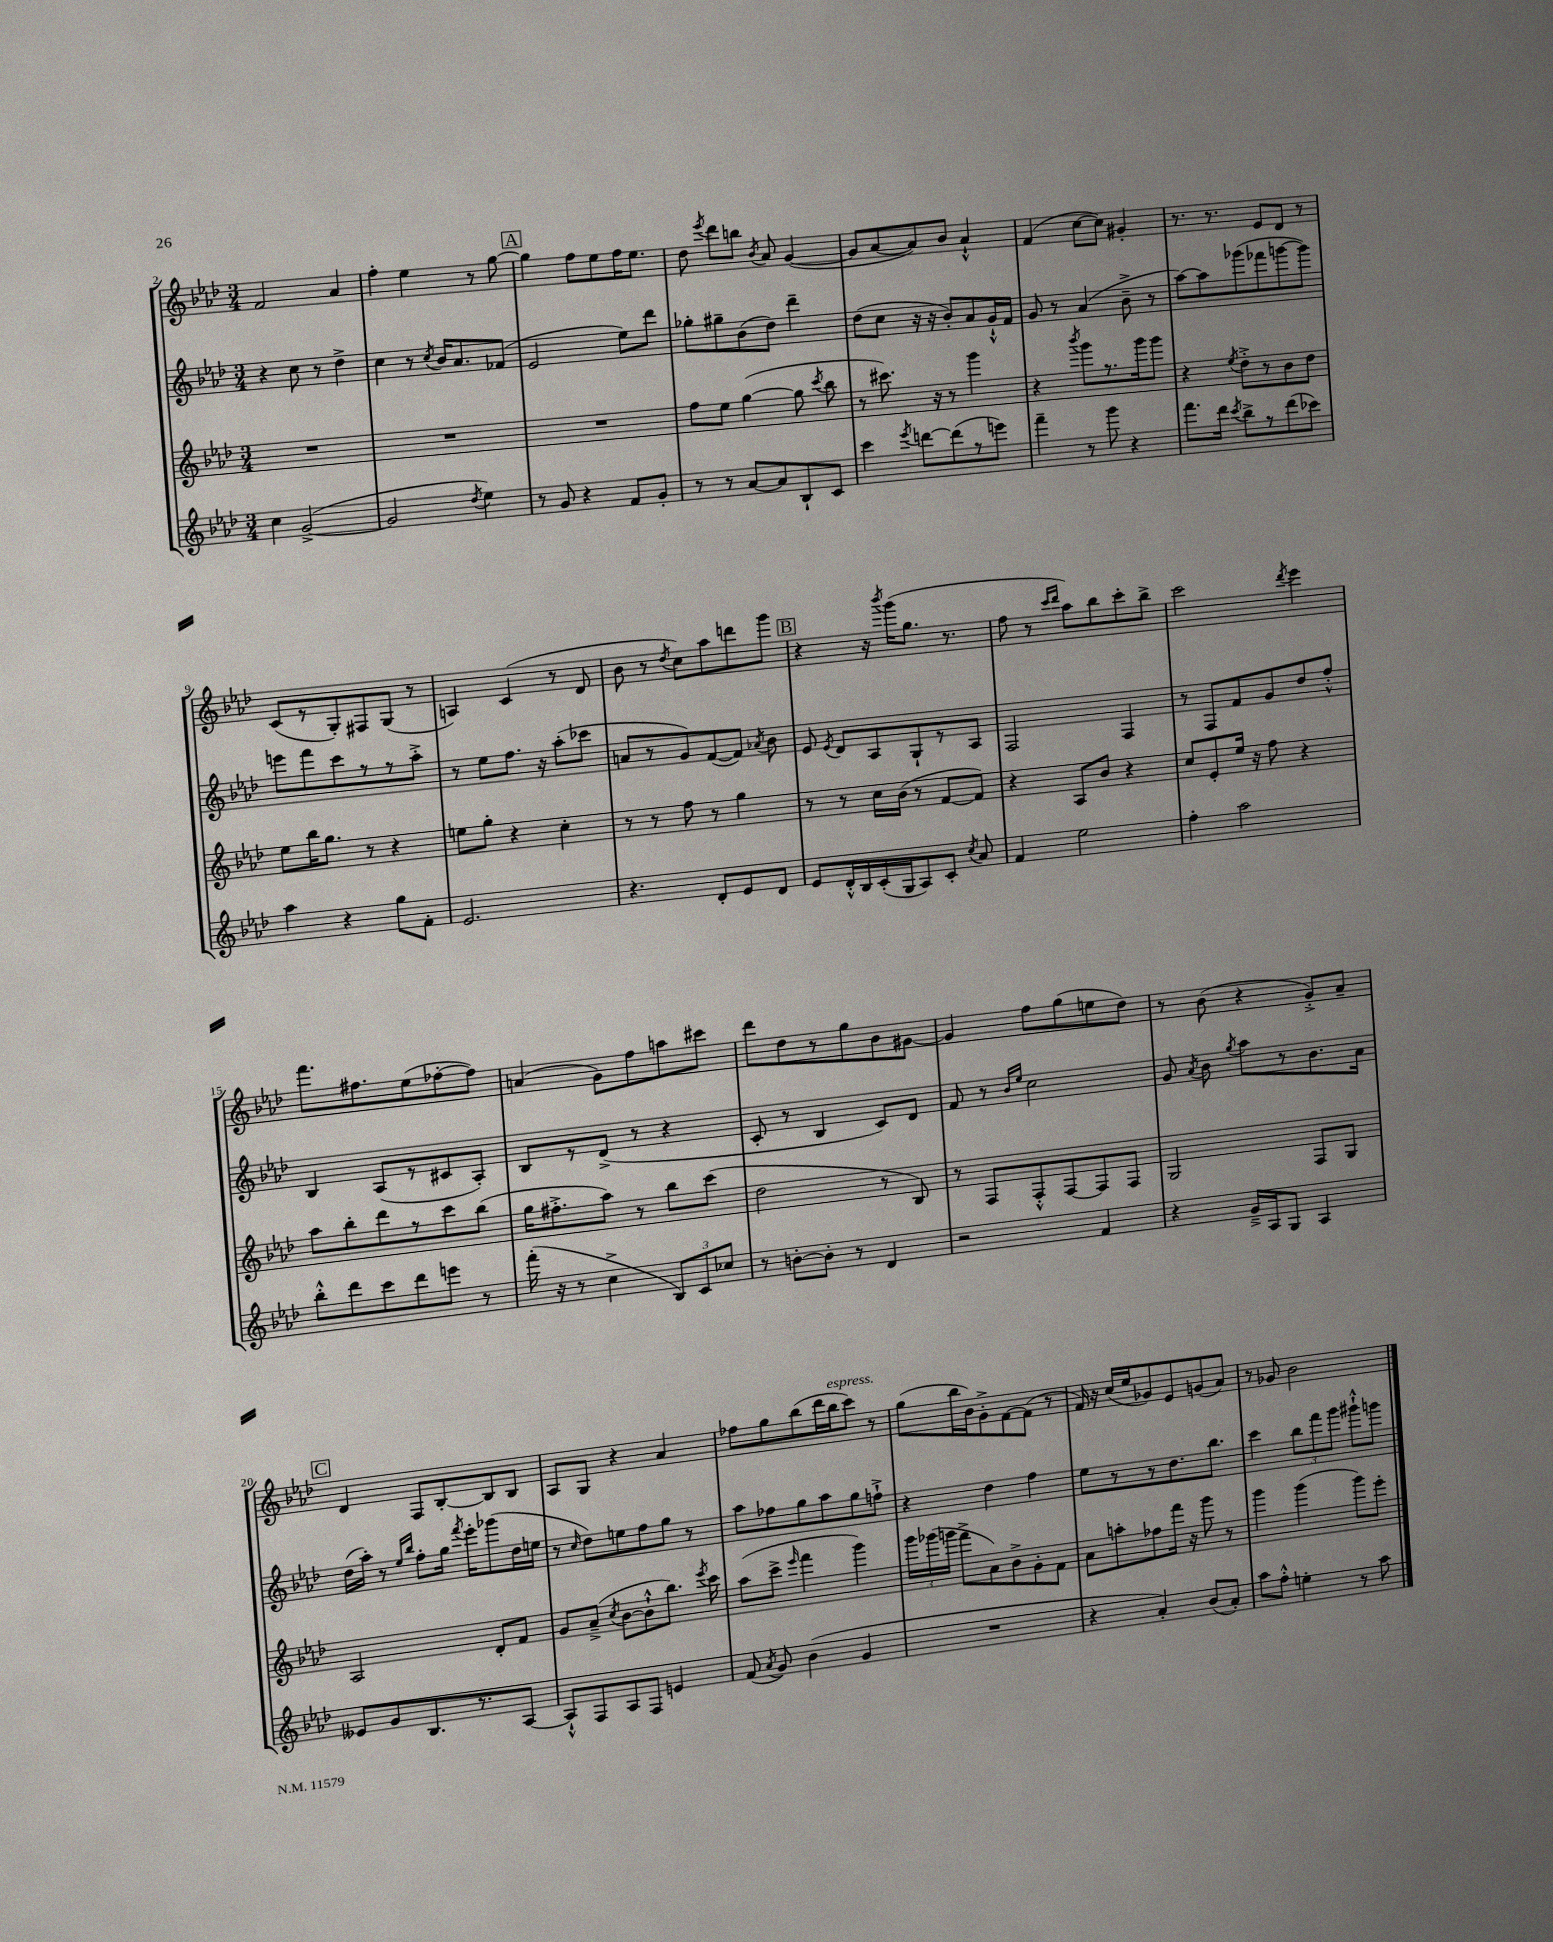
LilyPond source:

<<
\new StaffGroup <<
\new Staff = "s0" {
    \clef treble \key aes \major \numericTimeSignature \time 3/4
    \autoBeamOff f'2 aes'4 |
    f''4-. ees''4 r8 g''8~ |
    \mark \markup { \box "A" } g''4 f''8[ ees''8 f''16 ees''8.] |
    des''8 \acciaccatura { ees'''8 } des'''8[ b''8] \acciaccatura { bes'8 } aes'8 g'4~( |
    g'8[ aes'8~ aes'8) bes'8] aes'4-!-^ |
    f'4( c''8[~ c''8]) gis'4-. |
    r8. r8. ees'8[ des'8] r8 |
    c'8[( r8 g8-.) fis8 g8]( r8 |
    a4) c'4( r8 des'8 |
    bes'8 r8 \acciaccatura { des''8 } c''8[) aes''8 d'''8 g'''8] |
    \mark \markup { \box "B" } r4 r16 \acciaccatura { bes'''8 } g'''16[( g''8.] r8. |
    f''8 r8 \grace { c'''16[ des'''16] } aes''8[) bes''8 c'''8-. bes''8]-> |
    c'''2 \acciaccatura { des'''8 } ees'''4 |
    f'''8.[ fis''8. ees''8( fes''8~-. fes''8]) |
    a'4( g'8[) f''8 a''8 cis'''8] |
    des'''8[ des''8 r8 g''8 bes'8 gis'8]~ |
    gis'4 f''8[ g''8( e''8 des''8]) |
    r8 bes'8( r4 g'8[-.->) aes'8]-- |
    \mark \markup { \box "C" } des'4 f8[ bes8~-. bes8 bes8] |
    aes8[ g8] r4 aes'4 |
    fes''8[ g''8 bes''8( des'''16 bes''16^\markup { \italic "espress." } c'''8]) r8 |
    g''8[( bes''16 bes'16) g'8-.-> f'8~ f'8]( r8 |
    f'16) r16 c''16[( ees''16 ges'8) ees'8 g'8( aes'8]) |
    r8 ges'8 bes'2 \bar "|." |
}
\new Staff = "s1" {
    \clef treble \key aes \major \numericTimeSignature \time 3/4
    \autoBeamOff r4 c''8 r8 des''4-> |
    c''4 r8 \acciaccatura { c''8 } bes'16[ aes'8. fes'8]( |
    \mark \markup { \box "A" } ees'2 ees''8[) des'''8] |
    ges''8[-. gis''8-- bes'8( des''8]) des'''4-- |
    des''8[( c''8] r16 r16 bes'8[-.) aes'8 g'16-!-^ f'16] |
    g'8 r8 aes'4( bes'8---> r8 |
    aes''8[~) aes''8 ges'''8( fes'''8 g'''8~ g'''8]) |
    e'''8[ f'''8 c'''8 r8 r8 aes''8]-.-> |
    r8 ees''8[ f''8.] r16 aes''8[-.( ces'''8] |
    a'8[ r8 g'8) f'8~( f'8]) \acciaccatura { aes'8 } bes'8 |
    \mark \markup { \box "B" } ees'8 \acciaccatura { ees'8 } des'8[ aes8 g8-! r8 aes8] |
    f2 f4 |
    r8 f8[ f'8 g'8 des''8 f''8]-.-^ |
    bes4 aes8[( r8 cis'8 aes8]-.) |
    bes8[ r8 des'8]->( r8 r4 |
    c'8-. r8 bes4 c'8[) des'8] |
    f'8 r8 \grace { bes'16[ ees''16] } c''2 |
    g'8 \acciaccatura { aes'8 } bes'8 \acciaccatura { g''8 } aes''8[ r8 bes'8. aes'16] |
    \mark \markup { \box "C" } des''16[( aes''16]-.) r8 \grace { ees''16[ bes''16] } f''8[-. g''16] \acciaccatura { f'''8 } ees'''16[-. ges'''8( des''16 e''16] |
    r8 \grace { c''16 } des''8[) e''8 f''8 g''8] r8 |
    aes''8[ fes''8 g''8 aes''8 g''8 f''8]-!-> |
    r4 des''4 f''4 |
    ees''8[ r8 r8 des''8. bes''8.] |
    c'''4 \tuplet 3/2 { bes''8[ f'''8 g'''8] } gis'''8[-!-^ g'''8] \bar "|." |
}
\new Staff = "s2" {
    \clef treble \key aes \major \numericTimeSignature \time 3/4
    \autoBeamOff R2. |
    R2. |
    \mark \markup { \box "A" } R2. |
    f''8[ ees''8] g''4~( g''8 \acciaccatura { c'''8 } bes''8 |
    r8 cis'''8.) r16 r8 g'''4 |
    r4 \acciaccatura { bes'''8 } g'''8[ r8. g'''16 g'''8] |
    r4 \acciaccatura { ees''8 } des''8[-.-> r8 bes'8 des''8] |
    ees''8[ bes''16 g''8.] r8 r4 |
    e''8[ g''8]-. r4 c''4-. |
    r8 r8 f''8 r8 g''4 |
    \mark \markup { \box "B" } r8 r8 c''16[ bes'16]( r8 f'8[~ f'8]) |
    r4 aes8[ bes'8] r4 |
    c''8[ ees'8-. ees''16] r16 f''8 r4 |
    aes''8[ bes''8-. des'''8 r8 c'''8 bes''8]( |
    g''16[ fis''8.-.-> aes''8]) r8 bes''8[ c'''8]( |
    des''2 r8 bes8) |
    r8 f8[ f8-.-^ f8~ f8 f8] |
    g2 f8[ g8] |
    \mark \markup { \box "C" } aes2 des'8[-. f'8] |
    g'8[ aes'8]--->( \acciaccatura { c''8 } bes'8[~ bes'8-!-^ bes''8.]) \acciaccatura { ees'''8 } c'''16 |
    aes''8[( c'''8]-> \grace { ees'''16 } f'''4 g'''4) |
    \tuplet 3/2 { g'''16[ ges'''16( g'''16] } f'''8[-> aes'8) bes'8-> g'8-. f'8] |
    aes'8[ a''8-. fes''8 f'''16] r16 g'''8 r8 |
    g'''4 g'''4( g'''8[) ees'''8]-. \bar "|." |
}
\new Staff = "s3" {
    \clef treble \key aes \major \numericTimeSignature \time 3/4
    \autoBeamOff c''4 g'2~->( |
    g'2 \acciaccatura { des''8 } ees''4) |
    \mark \markup { \box "A" } r8 g'8 r4 f'8[ g'8]-. |
    r8 r8 aes'8[~ aes'8 bes8-! c'8] |
    c'''4 \acciaccatura { ees'''8 } d'''8[~ d'''8( r8 e'''8]) |
    f'''4-- r8 g'''8 r4 |
    f'''8.[ des'''16] \acciaccatura { c'''8 } bes''8[-> r8 des'''8( ces'''8]) |
    aes''4 r4 g''8[ f'8]-. |
    ees'2. |
    r4. des'8[-. ees'8 des'8] |
    \mark \markup { \box "B" } ees'8[ des'16-.-^ bes16 c'16-.( g16 aes8) c'8]-. \acciaccatura { c''8 } aes'8 |
    f'4 ees''2 |
    f''4-. aes''2 |
    bes''8[-.-^ des'''8 c'''8 des'''8 e'''8] r8 |
    f'''16-.( r16 r8 c''4-> \tuplet 3/2 { bes8[) c'8 ces''8] } |
    r8 b'8[~-. b'8]-. r8 des'4 |
    r2 f'4 |
    r4 g'16[---> aes16 g8] aes4 |
    \mark \markup { \box "C" } eeses'8[ g'8 bes8. r8. aes8]~ |
    aes8[-!-^ f8 aes8 f8] e'4 |
    f'8( \acciaccatura { aes'8 } g'8) bes'4( g'4 |
    R2. |
    r4 aes'4-.) bes'8[( aes'8]-.) |
    aes''8[ f''8]-.-^ e''4-. r8 aes''8 \bar "|." |
}
>>
>>
\layout { \context { \Score currentBarNumber = #2 } }
